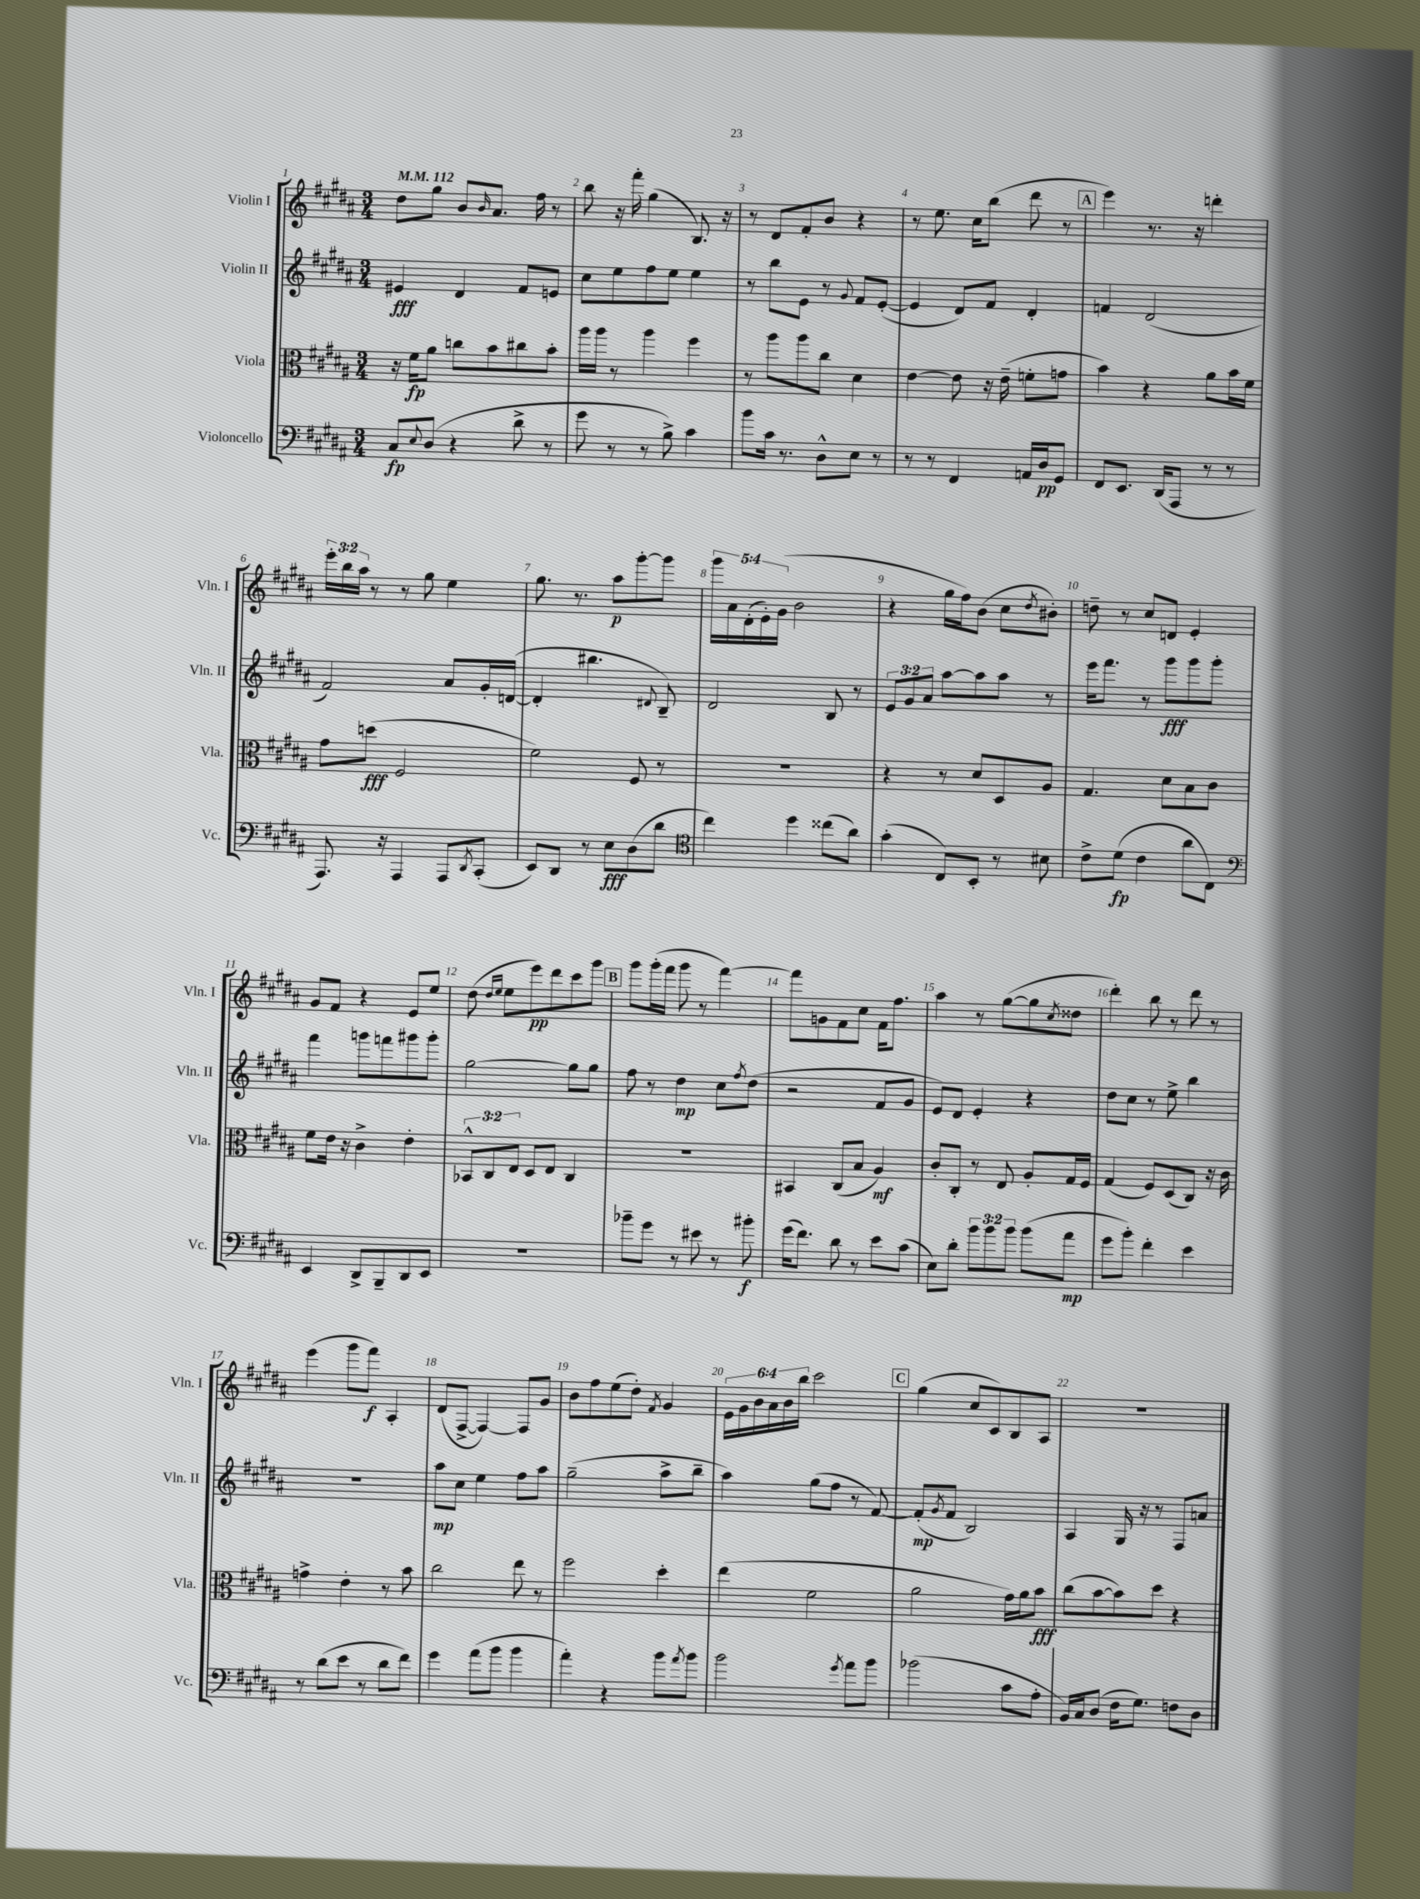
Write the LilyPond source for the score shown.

<<
\new StaffGroup <<
\new Staff = "s0" \with { instrumentName = "Violin I" shortInstrumentName = "Vln. I" } {
    \clef treble \key b \major \numericTimeSignature \time 3/4 \override Staff.TupletNumber.text = #tuplet-number::calc-fraction-text \tempo 4 = 112
    dis''8 gis''8 b'8 \grace { b'16 } ais'8. fis''16 r8 |
    b''8 r16 fis'''16-. gis''4( b8.) r16 |
    r8 dis'8 fis'8-. b'8 r4 |
    r8 e''8. cis''16 b''8( dis'''8 r8 |
    \mark \markup { \box "A" } e'''4) r8. r16 d'''4-. |
    \tuplet 3/2 { e'''16-. b''16 ais''16 } r8 r8 gis''8 e''4 |
    gis''8. r8. ais''8\p gis'''8~-. gis'''8 |
    \tuplet 5/4 { gis'''16 ais'16 dis'16-.( e'16-.) gis'16( } b'2 |
    r4 gis''16 fis''16) b'8( cis''8 \acciaccatura { dis''8 } bis'8-.) |
    d''8-- r8 cis''8 d'8 e'4-. |
    gis'8 fis'8 r4 e'8 e''8 |
    dis''8( \grace { dis''16 e''16 } e''8 e'''8\pp) dis'''8 cis'''8 gis'''8 |
    \mark \markup { \box "B" } gis'''8 gis'''16-.( fis'''16 gis'''8 r8 fis'''4~) |
    fis'''8 g'8 fis'8 cis''8 fis'16 fis''8. |
    ais''4 r8 gis''8~( gis''8 \acciaccatura { cis''8 } disis''8 |
    dis'''4-.) b''8 r8 dis'''8 r8 |
    e'''4( gis'''8 fis'''8\f) ais4-. |
    dis'8( fis8~-> fis4~) fis8 gis'8 |
    b'8 fis''8 e''8( dis''8-.) \acciaccatura { fis'8 } gis'4 |
    \tuplet 6/4 { e'16 gis'16 b'16 ais'16 b'16 b''16 } cis'''2 |
    \mark \markup { \box "C" } gis''4( cis''8 cis'8) b8 ais8 |
    R2. \bar "|." |
}
\new Staff = "s1" \with { instrumentName = "Violin II" shortInstrumentName = "Vln. II" } {
    \clef treble \key b \major \numericTimeSignature \time 3/4 \override Staff.TupletNumber.text = #tuplet-number::calc-fraction-text
    eis'4\fff dis'4 fis'8 e'8 |
    cis''8 e''8 fis''8 e''8 e''4 |
    r8 b''8 e'8 r8 \appoggiatura { gis'8 } fis'8 e'8~-.( |
    e'4 dis'8) fis'8 dis'4-. |
    \mark \markup { \box "A" } f'4 dis'2( |
    fis'2) ais'8 gis'16-. d'16~( |
    d'4-. bis''4. \appoggiatura { dis'8 } b8--) |
    dis'2 b8 r8 |
    \tuplet 3/2 { e'8 gis'8 ais'8 } ais''8~ ais''8 ais''8 r8 |
    e'''16 fis'''8. r8 gis'''8\fff gis'''8 gis'''8-. |
    fis'''4 g'''8 f'''8 gis'''8 gis'''8-. |
    gis''2~ gis''8 gis''8 |
    \mark \markup { \box "B" } fis''8 r8 dis''4\mp cis''8 \acciaccatura { fis''8 } dis''8( |
    r2 fis'8 gis'8 |
    e'8) dis'8 e'4-. r4 |
    dis''8 cis''8 r8 e''8-> b''4 |
    R2. |
    ais''8\mp cis''8 e''4 fis''8 ais''8 |
    gis''2--( ais''8-> b''8-- |
    ais''4) gis''8( fis''8 r8 fis'8~) |
    \mark \markup { \box "C" } fis'8-.\mp( \acciaccatura { gis'8 } fis'8 b2) |
    ais4 gis16 r16 r8 fis8 a'8 \bar "|." |
}
\new Staff = "s2" \with { instrumentName = "Viola" shortInstrumentName = "Vla." } {
    \clef alto \key b \major \numericTimeSignature \time 3/4 \override Staff.TupletNumber.text = #tuplet-number::calc-fraction-text
    r16 fis'16\fp ais'8 c''8 b'8 cis''8 b'8-. |
    ais''16 ais''16 r8 ais''4 fis''4 |
    r8 ais''8 ais''8 cis''8 dis'4 |
    e'4~ e'8 r16 e'16--( f'8-. g'8 |
    \mark \markup { \box "A" } b'4) r4 ais'8 b'16 fis'16 |
    gis'8 d''8\fff( fis2 |
    fis'2) fis8 r8 |
    R2. |
    r4 r8 dis'8 dis8 ais8 |
    gis4. dis'8 b8 cis'8 |
    fis'8 e'16 r16 cis'4-> e'4-. |
    \tuplet 3/2 { bes,8-^ cis8 e8 } dis8 e8 cis4 |
    \mark \markup { \box "B" } R2. |
    bis,4 cis8( b8 ais4\mf) |
    cis'8-. cis8-. r8 e8 ais8-. gis16 fis16 |
    gis4( fis8) dis8( cis8) r16 cis'16 |
    g'4-> e'4-. r8 b'8 |
    cis''2 e''8 r8 |
    fis''2 dis''4-. |
    e''4( fis'2 |
    \mark \markup { \box "C" } ais'2 gis'16) ais'16 b'8\fff |
    cis''8( b'8~ b'8) dis''8 r4 \bar "|." |
}
\new Staff = "s3" \with { instrumentName = "Violoncello" shortInstrumentName = "Vc." } {
    \clef bass \key b \major \numericTimeSignature \time 3/4 \override Staff.TupletNumber.text = #tuplet-number::calc-fraction-text
    cis8\fp \appoggiatura { e8 } dis8( r4 dis'8-> r8 |
    gis'8 r8 r8 b8->) cis'4 |
    b'8 cis'16 r8. dis8-^ e8 r8 |
    r8 r8 fis,4 a,16 dis16\pp gis,8 |
    \mark \markup { \box "A" } fis,8 e,8. dis,16( ais,,8 r8 r8 |
    ais,,8.) r16 ais,,4 ais,,8 \acciaccatura { dis,8 } cis,8-.( |
    e,8) dis,8 r8 e8\fff dis8( dis'8 |
    \clef tenor cis''4) dis''4 cisis''8( ais'8) |
    gis'4-.( cis8) b,8-. r8 bis8 |
    cis'8-> dis'8\fp( cis'4 ais'8 cis8) |
    \clef bass e,4 dis,8-> b,,8-- dis,8 e,8 |
    R2. |
    \mark \markup { \box "B" } bes'8-- gis'8 r8 eis'8 r8 bis'8-.\f |
    gis'16( fis'8.) dis'8 r8 e'8 cis'8( |
    e8) dis'8-. \tuplet 3/2 { b'8 b'8 b'8 } b'8( ais'8\mp |
    gis'8 b'8-.) fis'4-. e'4 |
    r8 dis'8( e'8 r8 dis'8 fis'8) |
    gis'4 ais'8( b'8 b'4 |
    ais'4-.) r4 b'8 \acciaccatura { ais'8 } b'8 |
    b'2 \acciaccatura { gis'8 } ais'8 b'8 |
    \mark \markup { \box "C" } bes'2( cis'8 ais8-. |
    b,16) cis16 dis8( fis16 gis8.) f8 dis8 \bar "|." |
}
>>
>>
\layout { \context { \Score \override BarNumber.break-visibility = ##(#f #t #t) barNumberVisibility = #all-bar-numbers-visible } }
